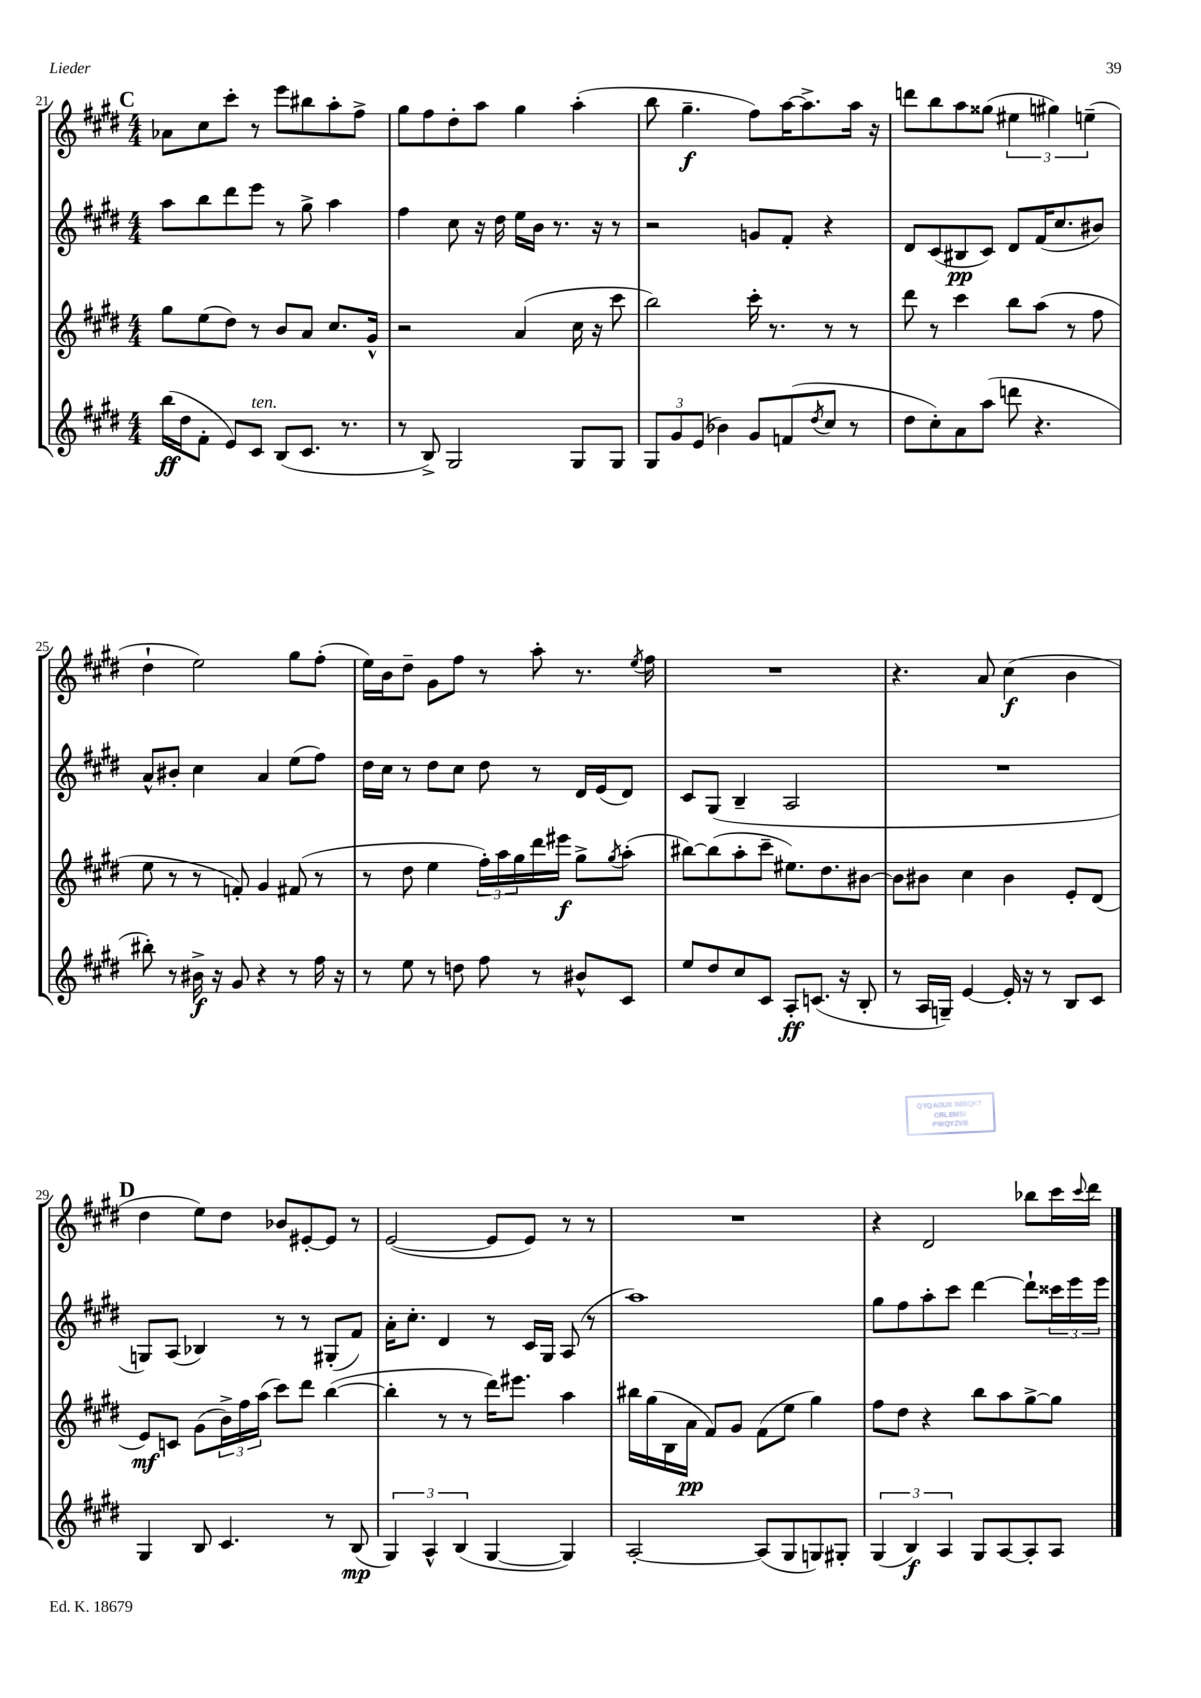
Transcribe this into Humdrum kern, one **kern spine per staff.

**kern	**kern	**kern	**kern
*staff4	*staff3	*staff2	*staff1
*clefG2	*clefG2	*clefG2	*clefG2
*k[f#c#g#d#]	*k[f#c#g#d#]	*k[f#c#g#d#]	*k[f#c#g#d#]
*M4/4	*M4/4	*M4/4	*M4/4
(16bb\LL	8gg#\L	8aa\L	8a-\L
16dd#\J	.	.	.
8f#'\J	(8ee\	8bb\	8cc#\
8e/L)	8dd#\J)	8ddd#\	8ccc#'\J
8c#/J	8r	8eee\J	8r
(8B/L	8b/L	8r	8eee\L
8.c#/J	8a/J	8gg#^\	8bb#\
.	8.cc#/L	4aa\	8aa'\
8.r	.	.	.
.	.	.	8ff#^\J
.	16g#^^/Jk	.	.
=	=	=	=
8r	2r	4ff#\	8gg#\L
8B^/)	.	.	8ff#\
2G#/	.	8cc#\	8dd#'\
.	.	16r	8aa\J
.	.	16dd#\	.
.	(4a/	16ee\LL	4gg#\
.	.	16b\JJ	.
.	.	8.r	.
8G#/L	16cc#\	.	(4aa'\
.	16r	16r	.
8G#/J	8ccc#\	8r	.
=	=	=	=
12G#/L	2bb\)	2r	8bb\
12g#/	.	.	.
.	.	.	4.gg#~\
(12e/J	.	.	.
4b-\)	.	.	.
8g#/L	16ccc#'\	8g/L	8ff#\L)
.	8.r	.	.
(8f/	.	8f#'/J	[16aa\K
.	.	.	8.aa^\]
8qdd#/	.	.	.
8cc#/J	8r	4r	.
8r	8r	.	16aa\Jk
.	.	.	16r
=	=	=	=
8dd#\L	8ddd#\	8d#/L	8ddd\L
8cc#'\)	8r	(8c#/	8bb\
8a\	4ccc#\	8B#/	8aa\
(8aa\J	.	8c#/J)	(8gg##\J
8ddd\	8bb\L	8d#/L	6ee#\
4.r	(8aa\J	(16f#/K	.
.	.	.	6gg#\)
.	.	8.cc#/	.
.	8r	.	.
.	.	.	(6ee~\
.	8ff#\	8b#/J)	.
=	=	=	=
8bb#'\)	8ee\	8a^^/L	4dd#`\
8r	8r	8b#'/J	.
16b#^\	8r	4cc#\	2ee\)
16r	.	.	.
8g#/	8f'/)	.	.
4r	4g#/	4a/	.
8r	(8f#/	(8ee\L	8gg#\L
16ff#\	8r	8ff#\J)	(8ff#'\J
16r	.	.	.
=	=	=	=
8r	8r	16dd#\LL	16ee\LL)
.	.	16cc#\JJ	16b\J
8ee\	8dd#\	8r	8dd#~\J
8r	4ee\	8dd#\L	8g#\L
8dd\	.	8cc#\J	8ff#\J
8ff#\	24ff#'\LL)	8dd#\	8r
.	24aa\	.	.
.	24gg#\	.	.
8r	16ddd#\	8r	8aa'\
.	16eee#\JJ	.	.
8b#^^/L	8gg#^\L	16d#/LL	8.r
.	.	(16e/J	.
.	8qgg#/	.	.
8c#/J	(8aa'\J	8d#/J)	.
.	.	.	8qee/
.	.	.	16ff#\
=	=	=	=
8ee/L	[8bb#\L)	8c#/L	1r
8dd#/	(8bb#\]	(8G#/J	.
8cc#/	8aa'\	4B~/	.
8c#/J	8ccc#~\J	.	.
8A'/L	8.ee#\L)	2A/	.
(8.c/J	.	.	.
.	8.dd#\	.	.
16r	.	.	.
8B'/	[8b#\J	.	.
=	=	=	=
8r	8b#\]L	1r	4.r
16A/LL	8b#\J	.	.
16G~/JJ)	.	.	.
[4e/	4cc#\	.	.
.	.	.	8a/
16e'/]	4b#\	.	(4cc#\
16r	.	.	.
8r	.	.	.
8B/L	8e'/L	.	4b\
8c#/J	(8d#/J	.	.
=	=	=	=
4G#/	8e/L)	8G/L)	4dd#\
.	8c/J	(8A/J	.
8B/	(8g#\L	4B-/)	8ee\L)
4.c#/	24b^\L)	.	8dd#\J
.	24ff#\	.	.
.	(24aa\JJ	.	.
.	8ccc#\L)	8r	8b-/L
.	8ddd#\J	8r	[8e#'/
8r	([4bb\	(8G#'/L	8e#/]J
(8B/	.	8f#/J)	8r
=	=	=	=
6G#/)	4bb'\]	16a'\LK	([2e/
.	.	8.cc#'\J	.
6A^^/	.	.	.
.	8r	4d#/	.
(6B/	.	.	.
.	8r	.	.
[4G#/	16ddd#\LK)	8r	8e/]L
.	8.eee#\J	.	.
.	.	16c#/LL	8e/J)
.	.	16G#/JJ	.
4G#/])	4aa\	(8A/	8r
.	.	8r	8r
=	=	=	=
[2A'/	16bb#\LL	1aa)	1r
.	(16gg#\	.	.
.	16B\	.	.
.	16a\JJ	.	.
.	8f#/L)	.	.
.	8g#/J	.	.
(8A/]L	(8f#\L	.	.
8G#/	8ee\J	.	.
8G/)	4gg#\)	.	.
8G#'/J	.	.	.
=	=	=	=
(6G#/	8ff#\L	8gg#\L	4r
.	8dd#\J	8ff#\	.
6B/)	.	.	.
.	4r	8aa'\	2d#/
6A/	.	.	.
.	.	8ccc#\J	.
8G#/L	8bb\L	[4ddd#\	.
[8A/	8aa\	.	.
8A'/]	[8gg#^\	8ddd#`\]L	8bb-\L
8A/J	8gg#\]J	24ccc##\L	16ccc#\L
.	.	24eee\	.
.	.	.	8qqccc#/
.	.	.	16ddd#\JJ
.	.	24eee\JJ	.
==	==	==	==
*-	*-	*-	*-
